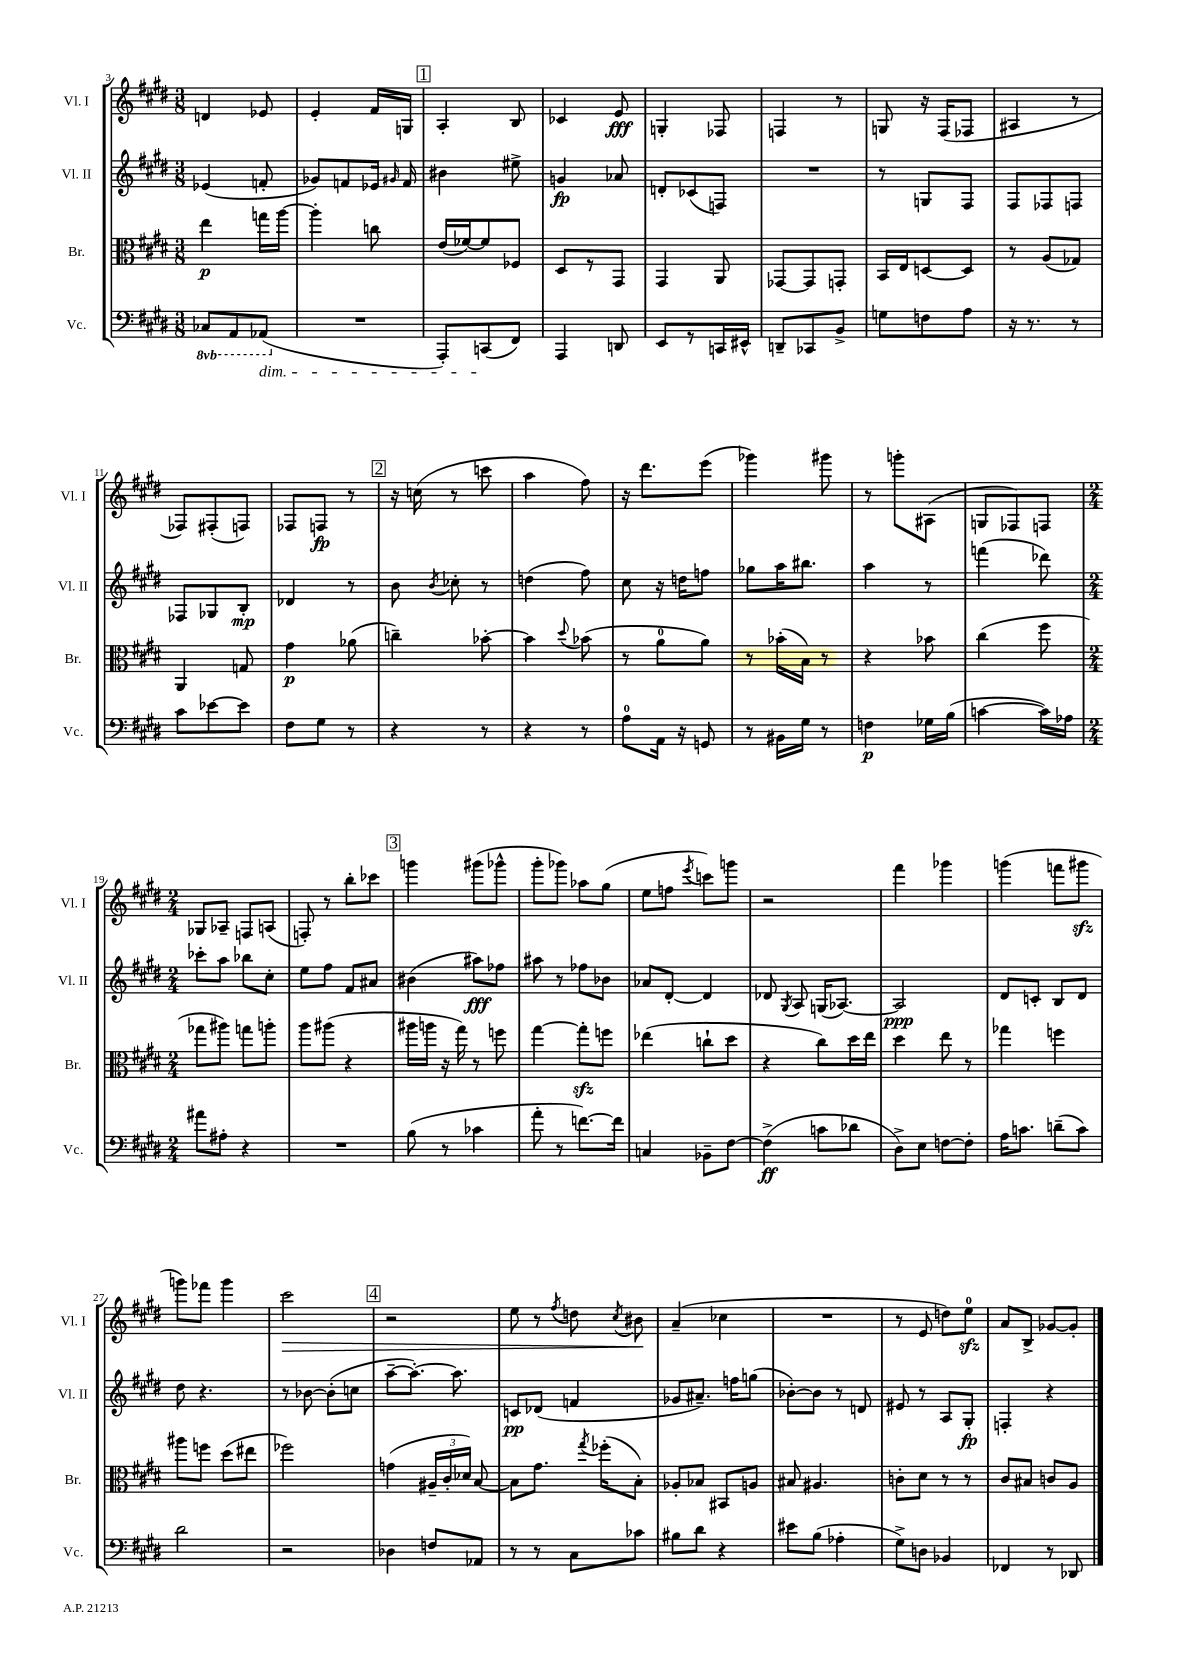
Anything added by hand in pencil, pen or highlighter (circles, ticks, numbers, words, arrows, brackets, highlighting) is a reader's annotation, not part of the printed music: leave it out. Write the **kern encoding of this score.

**kern	**kern	**kern	**kern
*staff4	*staff3	*staff2	*staff1
*clefF4	*clefC3	*clefG2	*clefG2
*k[f#c#g#d#]	*k[f#c#g#d#]	*k[f#c#g#d#]	*k[f#c#g#d#]
*M3/8	*M3/8	*M3/8	*M3/8
8CC-	4ee	(4e-	4d
8AAA	.	.	.
(8AAA-	16gg	8f'	8e-
.	[16aa	.	.
=	=	=	=
4.r	4aa']	8g-)	4e'
.	.	8f	.
.	8cc	16e-	16f#
.	.	16qqg#	.
.	.	16f	16G
=	=	=	=
8AAA')	(16e	4b#	4A'
.	[16f-)	.	.
(8CC	8f-]	.	.
8FF#)	8F-	8ee#^	8B
=	=	=	=
4AAA	8D#	4g	4c-
.	8r	.	.
8DD	8GG#	8a-	8e
=	=	=	=
8EE	4GG#	8d'	4G'
8r	.	(8c-	.
16CC	8AA	8F)	8F-
16EE#^^	.	.	.
=	=	=	=
8DD~	[8GG-	4.r	4F
8CC-	8GG-]	.	.
8BB^	8GG'	.	8r
=	=	=	=
8G	16BB	8r	8G
.	16E	.	.
8F	[8D	8G	16r
.	.	.	(16F#
8A	8D]	8F#	8F-
=	=	=	=
16r	8r	8F#	4A#
8.r	.	.	.
.	(8A	8F-	.
8r	8G-)	8F	8r
=	=	=	=
8c#	4AA	8F-	8F-)
[8e-	.	8G-	(8F#'
8e-]	8G	8B'	8F)
=	=	=	=
8F#	4g#	4d-	8F-
8G#	.	.	8F
8r	(8a-	8r	8r
=	=	=	=
4r	4cc~)	8b	16r
.	.	.	(16cc
.	.	8qb	.
.	.	8cc-'	8r
8r	[8b-'	8r	8ccc
=	=	=	=
4r	4b-]	(4dd	4aa
.	8qqdd#	.	.
8r	(8b-	8ff#)	8ff#)
=	=	=	=
8A	8r	8cc#	16r
.	.	.	8.ddd#
16AA	8a	16r	.
16r	.	16dd	.
8GG	8a)	8ff	(8eee
=	=	=	=
8r	8r	8gg-	4ggg-)
16BB#	(16b-'	16aa	.
16G#	16B)	8.bb#	.
8r	8r	.	8ggg#
=	=	=	=
4F	4r	4aa	8r
.	.	.	8ggg'
16G-	8b-	8r	(8A#
(16B	.	.	.
=	=	=	=
[4c	(4cc#	(4fff	8G
.	.	.	8F-)
16c])	8ff#	8ddd-)	8F
16A-	.	.	.
=	=	=	=
*M2/4	*M2/4	*M2/4	*M2/4
8a#	8gg-	8ccc-'	8G-
8A#'	8aa#)	8aa	8A-~
4r	8gg	8bb-	8F
.	8aa'	8cc#'	(8A
=	=	=	=
2r	8aa	8ee	8F')
.	(8aa#	8ff#	8r
.	4r	8f#	8bb'
.	.	8a#	8ccc-
=	=	=	=
(8B	16aa#	(4b#	4ggg
.	16aa	.	.
8r	16r	.	.
.	16gg#)	.	.
4c-	8r	8aa#)	(8ggg#
.	8ff	8ff-	8ggg-^^
=	=	=	=
8a'	[4gg#	8aa#	8ggg#'
8r	.	8r	8ggg-)
[8.f)	8gg#']	8ff-	8aa-
.	8ff	8b-	(8gg#
16f]	.	.	.
=	=	=	=
4C	(4ee-	8a-	8ee
.	.	[8d#'	8ff
.	.	.	8qeee
8BB-~	8cc`	4d#]	8ccc)
[8F#	8dd#	.	8ggg
=	=	=	=
(4F#^]	4r	8d-	2r
.	.	8qG#	.
.	.	8A	.
8c	8cc#)	(16G	.
.	.	[8.A-)	.
8d-	16dd#	.	.
.	16ee	.	.
=	=	=	=
8D#^)	4dd#	2A-]	4fff#
8E	.	.	.
[8F	8ee	.	4ggg-
8F']	8r	.	.
=	=	=	=
16A	4gg-	8d#	(4ggg
8.c	.	.	.
.	.	8c'	.
(8d~	4ff	8B	8fff
8c)	.	8d#	8ggg#
=	=	=	=
2d#	8aa#	8dd#	8ggg)
.	8ff	4.r	8fff-
.	(8dd#	.	4ggg
.	8ee#	.	.
=	=	=	=
2r	2ff-)	8r	2ccc#
.	.	[8b-	.
.	.	(8b-']	.
.	.	8cc	.
=	=	=	=
4D-	(4g	[8aa~	2r
.	.	8.aa'_)	.
8F	24A#~	.	.
.	24c#'	.	.
.	.	8.aa]	.
.	24d-)	.	.
8AA-	[8B	.	.
=	=	=	=
8r	8B]	8c	8ee
8r	8.g#	(8d-	8r
.	.	.	8qff#
8C#	.	4f	8dd
.	8qgg#	.	.
.	(16ff-'	.	.
.	.	.	8qcc#
8c-	8B')	.	8b#
=	=	=	=
8B#	8A-'	8g-	(4a~
8d#	8B-	8.a#~)	.
4r	8BB#	.	4cc-
.	.	16ff	.
.	8A	(8gg	.
=	=	=	=
8e#	8B#	[8b-')	2r
(8B	4.A#	8b-]	.
4A-'	.	8r	.
.	.	8d	.
=	=	=	=
8G#^)	8c'	8e#	8r
8D	8d#	8r	8e
4BB-	8r	8A	8dd)
.	8r	8G#'	8ee
=	=	=	=
4FF-	8c#	4F'	8a
.	8B#	.	8B^
8r	8c	4r	[8g-
8DD-	8A	.	8g-']
==	==	==	==
*-	*-	*-	*-
